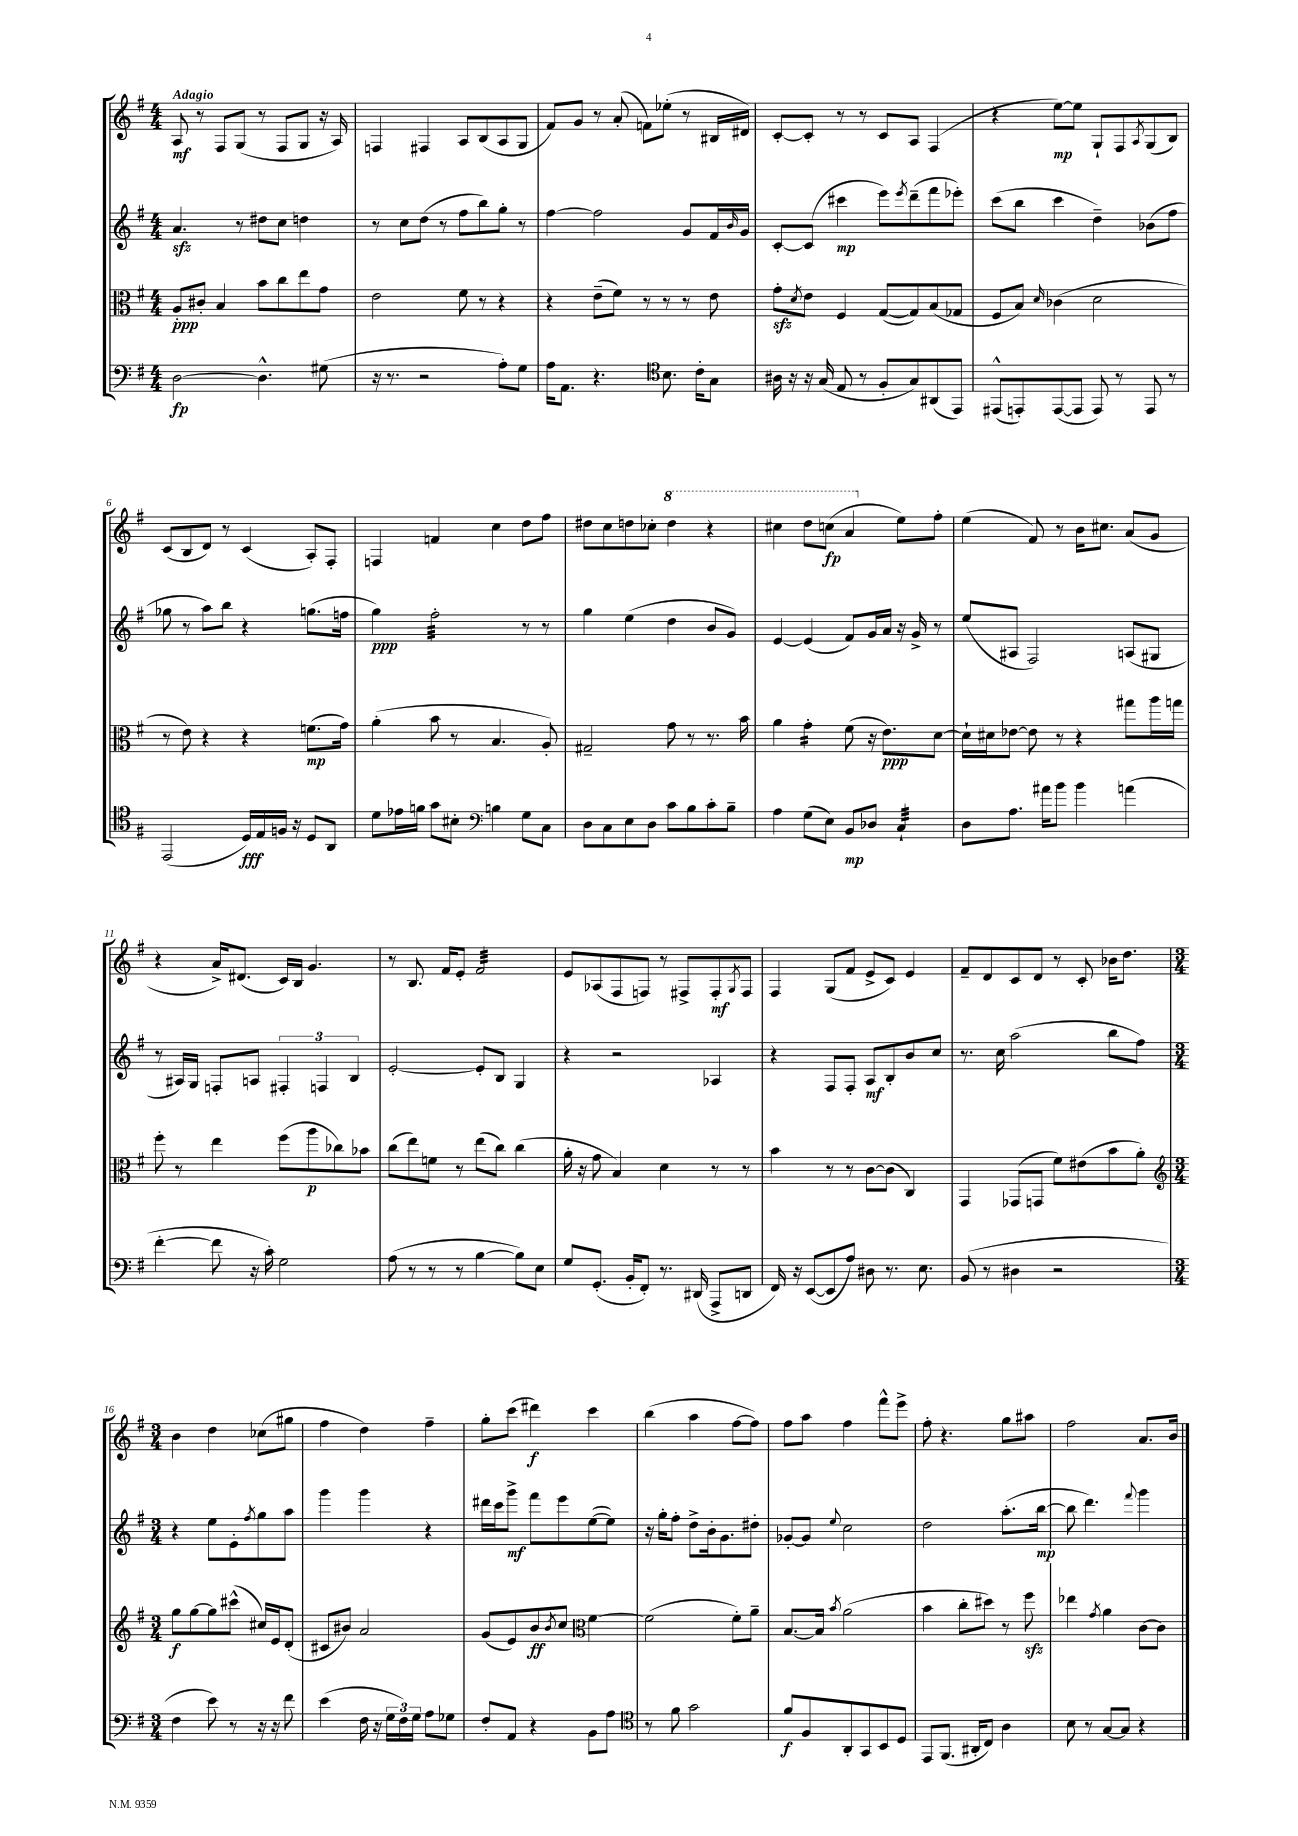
<<
\new StaffGroup <<
\new Staff = "s0" {
    \clef treble \key g \major \numericTimeSignature \time 4/4 \tempo "Adagio"
    a8\mf r8 fis8 g8( r8 fis8 g8 r16 a16) |
    f4 fis4 a8 b8( a8 g8 |
    fis'8) g'8 r8 a'8-.( f'8) ees''8-.( r8 bis16 dis'16) |
    c'8~-. c'8-. r8 r8 c'8 a8 fis4( |
    r4 e''8~\mp) e''8 g8-! fis8 \acciaccatura { a8 } g8( b8) |
    c'8( b8 d'8) r8 c'4( a8-.) fis8-. |
    f4 f'4 c''4 d''8 fis''8 |
    dis''8 c''8 d''8 ces''8-. \ottava #1 d'''4 r4 |
    cis'''4 d'''8 c'''8\fp( a''4 \ottava #0 e''8) fis''8-. |
    e''4( fis'8) r8 b'16 cis''8. a'8( g'8 |
    r4 a'16->) dis'8.( c'16) b16 g'4. |
    r8 b8. fis'16 e'8-. fis'2:32 |
    e'8 aes8( fis8 f8) r8 fis8-> fis8-.\mf \acciaccatura { g8 } fis8 |
    fis4 g8( fis'8 e'8-> c'8) e'4 |
    fis'8-- d'8 c'8 d'8 r8 c'8-. bes'16 d''8. |
    \numericTimeSignature \time 3/4 b'4 d''4 ces''8( gis''8 |
    fis''4 d''4) fis''4-- |
    g''8-. c'''8( dis'''4\f) c'''4 |
    b''4( a''4 fis''8~ fis''8) |
    fis''8 a''8 fis''4 fis'''8-^ e'''8-> |
    fis''8-. r4. g''8 ais''8 |
    fis''2 a'8. b'16 \bar "|." |
}
\new Staff = "s1" {
    \clef treble \key g \major \numericTimeSignature \time 4/4
    a'4.\sfz r8 dis''8 c''8 d''4 |
    r8 c''8 d''8( r8 fis''8 b''8) g''8-. r8 |
    fis''4~ fis''2 g'8 fis'16 \grace { b'16 } g'16 |
    c'8~-. c'8( cis'''4\mp e'''8) \acciaccatura { e'''8 } d'''8--( fis'''8 ees'''8-.) |
    c'''8( b''8 c'''4 d''4--) bes'8( fis''8 |
    ges''8 r8 a''8) b''8 r4 g''8.( f''16 |
    g''4\ppp) fis''2:32-. r8 r8 |
    g''4 e''4( d''4 b'8 g'8) |
    e'4~ e'4( fis'8) g'16 a'16 r16 g'16-> r8 |
    e''8( ais8 fis2) a8( gis8 |
    r8 ais16) g16 f8-. a8 \tuplet 3/2 { fis4-. f4 b4 } |
    e'2~-. e'8-. b8 g4 |
    r4 r2 aes4 |
    r4 fis8 fis8-. a8\mf b8-. b'8 c''8 |
    r8. c''16 a''2( b''8 fis''8) |
    \numericTimeSignature \time 3/4 r4 e''8 e'8-. \acciaccatura { fis''8 } g''8 a''8 |
    g'''4 g'''4 r4 |
    dis'''16 c'''16 g'''8->\mf fis'''8 e'''8 e''8~( e''8) |
    r16 g''16-. fis''8-. d''8-> b'16-. g'8. dis''8-. |
    ges'8~-. ges'8 \appoggiatura { e''8 } c''2 |
    d''2 a''8.-.( b''16~\mp |
    b''8 d'''4.) \appoggiatura { fis'''8 } g'''4 \bar "|." |
}
\new Staff = "s2" {
    \clef alto \key g \major \numericTimeSignature \time 4/4
    a8-.\ppp cis'8-. b4 b'8 c''8 e''8 g'8 |
    e'2 fis'8 r8 r4 |
    r4 e'8--( fis'8) r8 r8 r8 e'8 |
    g'8-.\sfz \acciaccatura { d'8 } e'8 fis4 g8~( g8) b8( ges8 |
    fis8 b8) \grace { d'16 } ces'4( d'2 |
    r8 e'8) r4 r4 f'8.\mp( g'16) |
    a'4-.( b'8 r8 b4. a8-.) |
    gis2-- g'8 r8 r8. b'16 |
    a'4 g'4:16-. fis'8( r16 e'8.\ppp) d'8~ |
    d'16-! dis'16 ees'8~ ees'8 r8 r4 gis''8 a''16 g''16 |
    fis''8-. r8 e''4 fis''8( a''8\p ces''8) bes'8 |
    c''8( e''8) f'8 r8 e''8( c''8) c''4( |
    a'16-. r16 g'8 b4) d'4 r8 r8 |
    b'4 r8 r8 c'8~ c'8( c4) |
    g,4 ges,8( g,8 fis'8) eis'8( b'8 a'8-.) |
    \numericTimeSignature \time 3/4 \clef treble g''8\f g''8~ g''8 cis'''8-^( cis''16) e'16 d'8-.( |
    cis'8 bis'8) a'2 |
    g'8( e'8) b'8\ff \acciaccatura { b'8 } c''8 \clef alto fis'4~ |
    fis'2( fis'8-.) a'8-- |
    b8.~ b16 \acciaccatura { b'8 } a'2( |
    b'4 c''8-. dis''8) r8 fis''8\sfz |
    ees''4 \acciaccatura { g'8 } a'4 c'8~ c'8 \bar "|." |
}
\new Staff = "s3" {
    \clef bass \key g \major \numericTimeSignature \time 4/4
    d2~\fp d4.-^ gis8( |
    r16 r8. r2 a8-.) g8 |
    a16 a,8. r4. \clef tenor b8. c'16-. g8 |
    ais16 r16 r16 g16( e8 r8 fis8-. g8) ais,8( e,8) |
    eis,8-^( e,8-.) e,8~( e,8 e,8) r8 e,8 r8 |
    e,2( d16\fff) e16 f16 r16 d8 a,8 |
    d'8 ees'16 f'16 g'8 bis8-. \clef bass b4 g8 c8 |
    d8 c8 e8 d8 c'8 b8 c'8-. b8-- |
    a4 g8( e8) b,8\mp des8 c4:32-! |
    d8 a8. ais'16 b'8 b'4 a'4( |
    fis'4~-. fis'8 r16 c'16-.) g2 |
    a8( r8 r8 r8 b4~ b8) e8 |
    g8 g,8.-.( b,16-. fis,8-.) r8. dis,16( a,,8-> d,8 |
    fis,16) r16 e,8~( e,8 a8) dis8 r8. e8. |
    b,8( r8 dis4 r2 |
    \numericTimeSignature \time 3/4 fis4 e'8) r8 r16 r16 fis'8 |
    e'4( fis16 r16 \tuplet 3/2 { g16 fis16) g16 } a8 ges8 |
    fis8-. a,8 r4 b,8 a8 |
    \clef tenor r8 fis'8 g'2 |
    fis'8\f fis8 a,8-. g,8 b,8 d8 |
    e,8 fis,8.( ais,16-. c8) a4 |
    b8 r8 g8~ g8 r4 \bar "|." |
}
>>
>>
